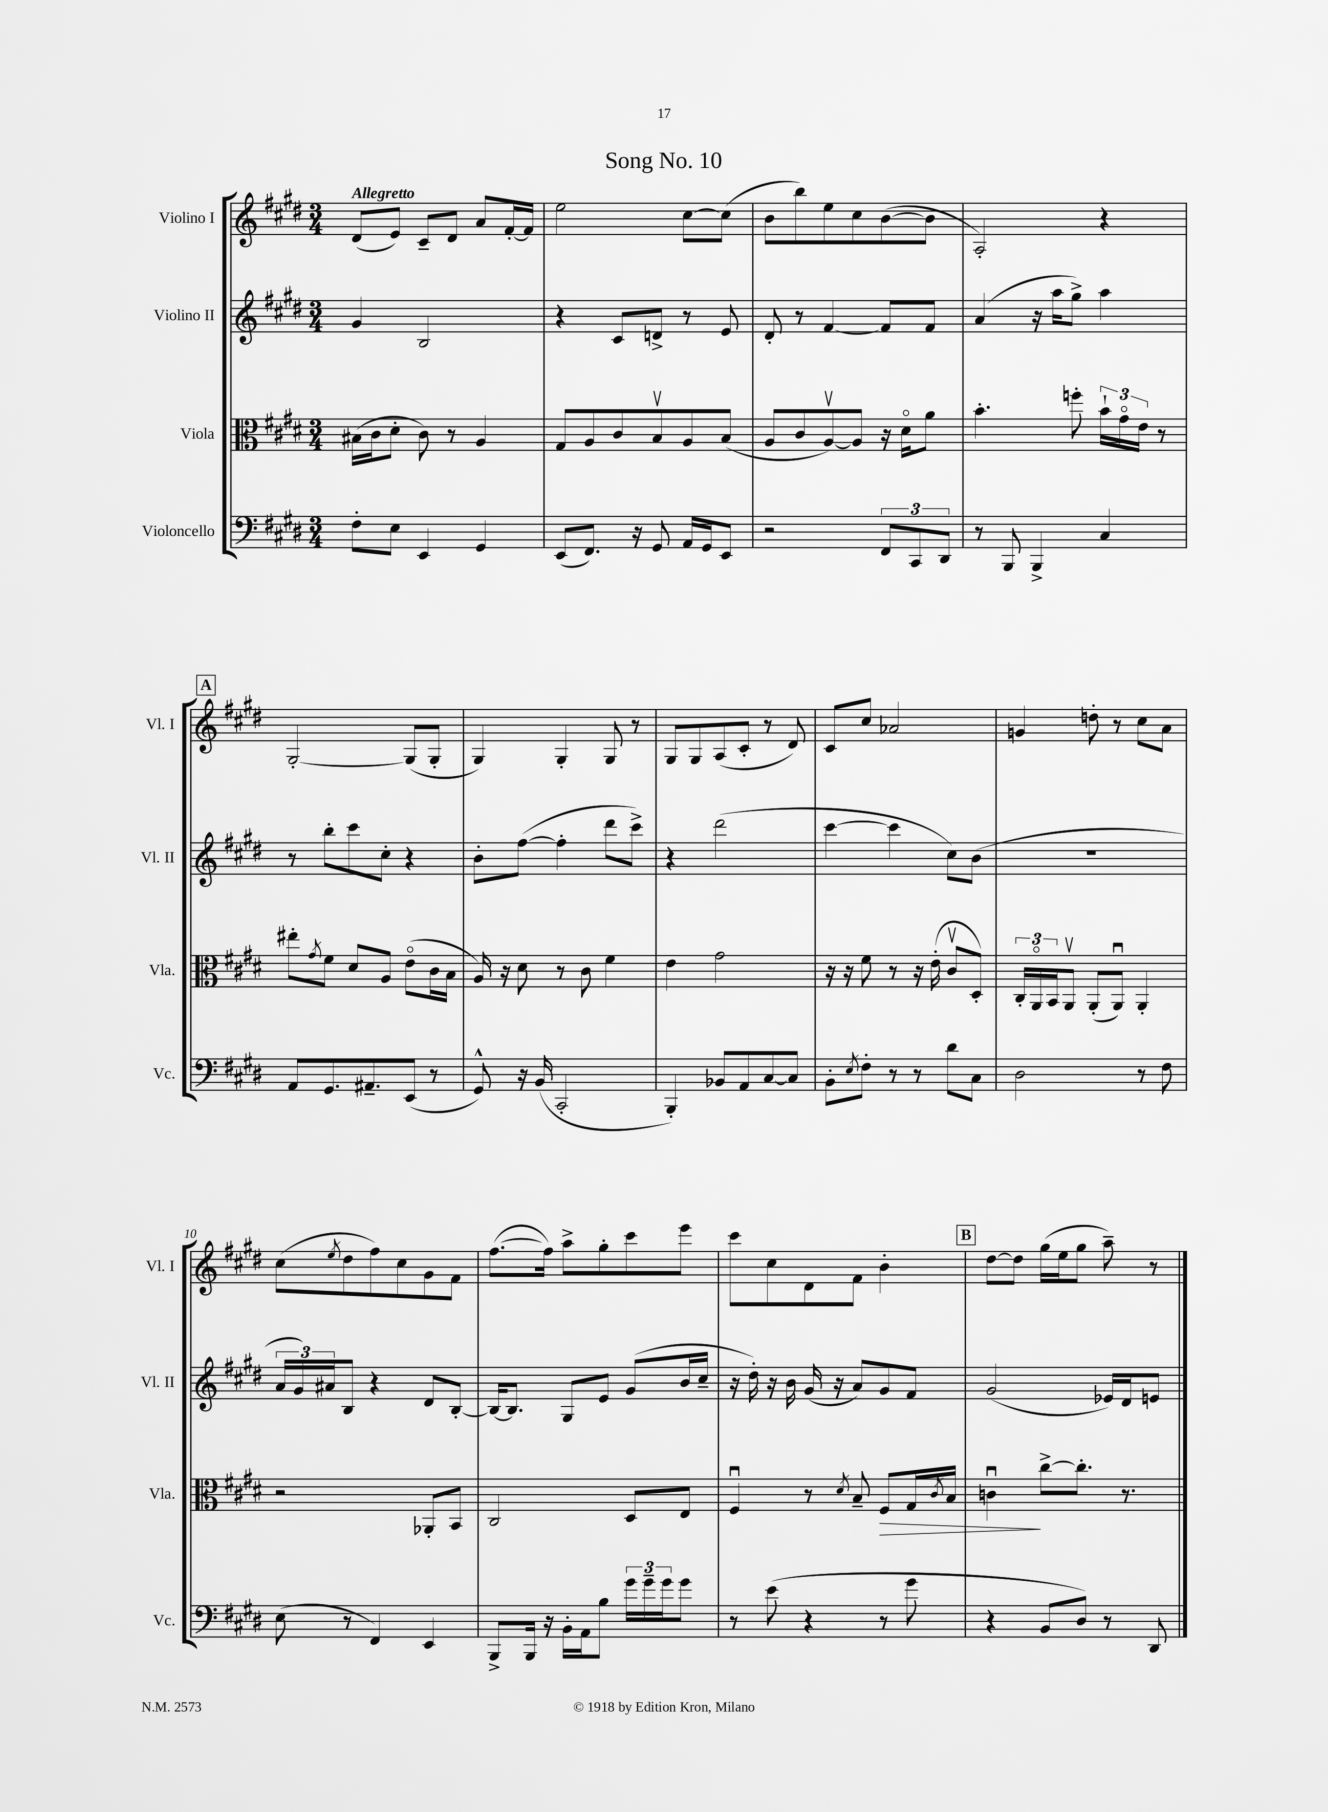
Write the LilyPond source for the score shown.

\header { title = "Song No. 10" }
<<
\new StaffGroup <<
\new Staff = "s0" \with { instrumentName = "Violino I" shortInstrumentName = "Vl. I" } {
    \clef treble \key e \major \numericTimeSignature \time 3/4 \tempo "Allegretto"
    dis'8( e'8) cis'8-- dis'8 a'8 fis'16~-. fis'16 |
    e''2 cis''8~ cis''8( |
    b'8 b''8) e''8 cis''8 b'8~( b'8 |
    a2-.) r4 |
    \mark \markup { \box "A" } gis2~-. gis8( gis8-. |
    gis4) gis4-. gis8 r8 |
    gis8 gis8 a8( cis'8-. r8 dis'8) |
    cis'8 cis''8 aes'2 |
    g'4 d''8-. r8 cis''8 a'8 |
    cis''8( \acciaccatura { e''8 } dis''8 fis''8) cis''8 gis'8 fis'8 |
    fis''8.~( fis''16) a''8-> gis''8-. cis'''8 e'''8 |
    cis'''8 cis''8 dis'8 fis'8 b'4-. |
    \mark \markup { \box "B" } dis''8~ dis''8 gis''16( e''16 gis''8 a''8--) r8 \bar "|." |
}
\new Staff = "s1" \with { instrumentName = "Violino II" shortInstrumentName = "Vl. II" } {
    \clef treble \key e \major \numericTimeSignature \time 3/4
    gis'4 b2 |
    r4 cis'8 d'8-> r8 e'8 |
    dis'8-. r8 fis'4~ fis'8 fis'8 |
    a'4( r16 a''16 gis''8->) a''4 |
    \mark \markup { \box "A" } r8 b''8-. cis'''8 cis''8-. r4 |
    b'8-. fis''8~( fis''4-. dis'''8 cis'''8->) |
    r4 dis'''2( |
    cis'''4~ cis'''4 cis''8) b'8( |
    R2. |
    \tuplet 3/2 { a'16 gis'16) ais'16 } b8 r4 dis'8 b8~-. |
    b16~ b8. gis8 e'8 gis'8( b'16 cis''16-- |
    r16 dis''16-.) r16 b'16 gis'16( r16 a'8) gis'8 fis'8 |
    \mark \markup { \box "B" } gis'2( ees'16) dis'16 e'8 \bar "|." |
}
\new Staff = "s2" \with { instrumentName = "Viola" shortInstrumentName = "Vla." } {
    \clef alto \key e \major \numericTimeSignature \time 3/4
    bis16( cis'16 dis'8-. cis'8) r8 a4 |
    gis8 a8 cis'8 b8\upbow a8 b8( |
    a8 cis'8 a8~\upbow) a8 r16 dis'16\flageolet a'8 |
    b'4.-. f''8-. \tuplet 3/2 { b'16-! gis'16\flageolet e'16 } r8 |
    \mark \markup { \box "A" } eis''8-. \acciaccatura { gis'8 } fis'8 dis'8 a8 e'8\flageolet( cis'16 b16 |
    a16) r16 dis'8 r8 cis'8 fis'4 |
    e'4 gis'2 |
    r16 r16 fis'8 r8 r16 e'16-.( cis'8\upbow dis8-.) |
    \tuplet 3/2 { cis16-. a,16\flageolet b,16 } a,8\upbow a,8-.( a,8\downbow) a,4-. |
    r2 aes,8-. b,8 |
    cis2 dis8 e8 |
    fis4\downbow r8 \acciaccatura { dis'8 } b8-- fis8\> gis16 \acciaccatura { cis'8 } b16 |
    \mark \markup { \box "B" } c'4\downbow\! cis''8~-> cis''8.-. r8. \bar "|." |
}
\new Staff = "s3" \with { instrumentName = "Violoncello" shortInstrumentName = "Vc." } {
    \clef bass \key e \major \numericTimeSignature \time 3/4
    fis8-. e8 e,4 gis,4 |
    e,8( fis,8.) r16 gis,8 a,16 gis,16 e,8 |
    r2 \tuplet 3/2 { fis,8 cis,8 dis,8 } |
    r8 b,,8 b,,4-> cis4 |
    \mark \markup { \box "A" } a,8 gis,8. ais,8.-- e,8( r8 |
    gis,8-^) r16 b,16( cis,2-. |
    b,,4-.) bes,8 a,8 cis8~ cis8 |
    b,8-. \acciaccatura { e8 } fis8-. r8 r8 dis'8 cis8 |
    dis2 r8 fis8 |
    e8( r8 fis,4) e,4 |
    b,,8-> b,,16 r16 b,16-. a,16 b8 \tuplet 3/2 { gis'16 gis'16-- gis'16 } gis'8 |
    r8 e'8( r4 r8 gis'8 |
    \mark \markup { \box "B" } r4 b,8 dis8) r8 dis,8 \bar "|." |
}
>>
>>
